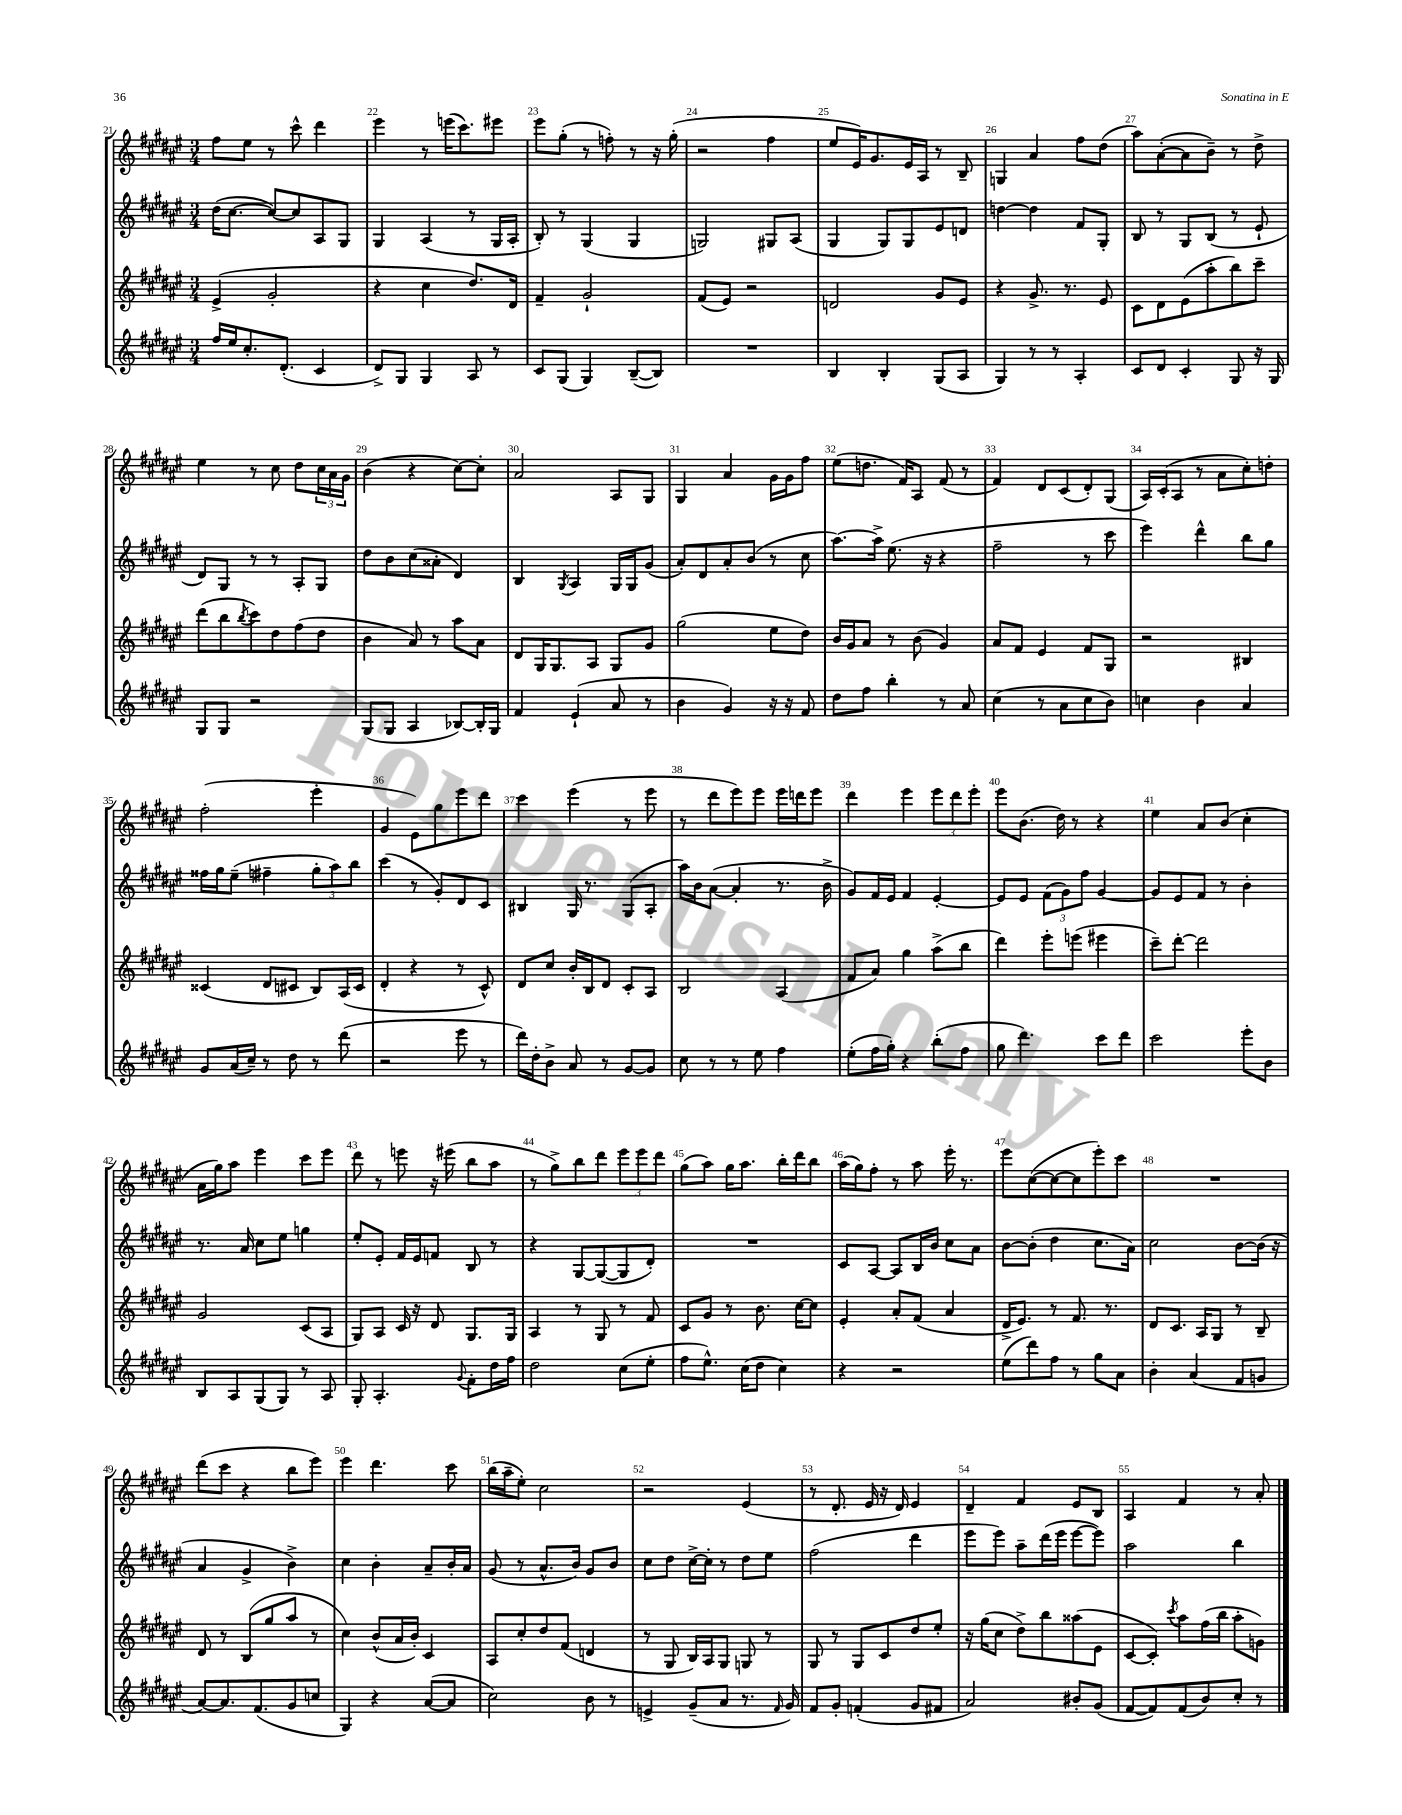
<<
\new StaffGroup <<
\new Staff = "s0" {
    \clef treble \key fis \major \numericTimeSignature \time 3/4
    fis''8 eis''8 r8 cis'''8-^ dis'''4 |
    eis'''4 r8 e'''16( cis'''8.) eis'''8 |
    eis'''8 gis''8-.( r8 f''8-.) r8 r16 gis''16-.( |
    r2 fis''4 |
    eis''8 eis'16) gis'8. eis'16 ais16 r8 b8-- |
    g4 ais'4 fis''8 dis''8( |
    ais''8) ais'8~-.( ais'8 b'8--) r8 dis''8-> |
    eis''4 r8 cis''8 dis''8 \tuplet 3/2 { cis''16 ais'16 gis'16 } |
    b'4( r4 cis''8~) cis''8-. |
    ais'2 ais8 gis8 |
    gis4 ais'4 gis'16 gis'16 fis''8 |
    eis''8( d''8. fis'16) ais8 fis'8( r8 |
    fis'4) dis'8 cis'8( dis'8-.) gis8( |
    ais16) cis'16-.( ais8 r8 ais'8 cis''8-.) d''8-. |
    fis''2-.( eis'''4-. |
    gis'4 eis'8) gis''8 eis'''8 dis'''8 |
    cis'''4 eis'''4( r8 eis'''8 |
    r8 dis'''8 eis'''8) eis'''8 eis'''16 d'''16 eis'''8 |
    dis'''4 eis'''4 \tuplet 3/2 { eis'''8 dis'''8 eis'''8-. } |
    eis'''8 b'8.( dis''16) r8 r4 |
    eis''4 ais'8 b'8( cis''4-. |
    ais'16 gis''16) ais''8 eis'''4 cis'''8 eis'''8 |
    dis'''8 r8 e'''8 r16 eis'''16( b''8 ais''8 |
    r8 gis''8->) b''8 dis'''8 \tuplet 3/2 { eis'''8 eis'''8 dis'''8 } |
    gis''8( ais''8) gis''16 ais''8. b''16-. dis'''16 b''8 |
    ais''16( gis''16) fis''8-. r8 ais''8 eis'''16-. r8. |
    eis'''8 cis''8~( cis''8~ cis''8 eis'''8-.) cis'''8 |
    R2. |
    dis'''8( cis'''8 r4 b''8 eis'''8) |
    eis'''4 dis'''4. cis'''8 |
    b''16( ais''16-- eis''8-.) cis''2 |
    r2 eis'4( |
    r8 dis'8.-. eis'16 r16 dis'16) eis'4 |
    dis'4-- fis'4 eis'8 b8 |
    ais4 fis'4 r8 ais'8-. \bar "|." |
}
\new Staff = "s1" {
    \clef treble \key fis \major \numericTimeSignature \time 3/4
    dis''16( cis''8.~ cis''8~) cis''8 ais8 gis8 |
    gis4 ais4( r8 gis16 ais16-. |
    b8-.) r8 gis4( gis4 |
    g2) gis8 ais8( |
    gis4 gis8) gis8 eis'8 d'8 |
    d''4~ d''4 fis'8 gis8-. |
    b8 r8 gis8 b8( r8 eis'8-! |
    dis'8) gis8 r8 r8 ais8-. gis8 |
    dis''8 b'8 cis''8( aisis'8-. dis'4) |
    b4 \acciaccatura { gis8 } ais4 gis16 gis16 gis'8( |
    ais'8-.) dis'8 ais'8-. b'8( r8 cis''8 |
    ais''8.~) ais''16-> eis''8.( r16 r4 |
    fis''2-- r8 cis'''8 |
    eis'''4) dis'''4-^ b''8 gis''8 |
    fisis''16 gis''16 eis''8--( fis''4-- \tuplet 3/2 { gis''8-. ais''8) b''8 } |
    cis'''4( r8 gis'8-.) dis'8 cis'8 |
    bis4 gis16 r8. gis8( ais8-. |
    ais''16) b'16 ais'8~( ais'4-. r8. b'16-> |
    gis'8) fis'16 eis'16 fis'4 eis'4~-. |
    eis'8 eis'8 \tuplet 3/2 { fis'8( gis'8) fis''8 } gis'4~ |
    gis'8 eis'8 fis'8 r8 b'4-. |
    r8. ais'16 cis''8 eis''8 g''4 |
    eis''8-. eis'8-. fis'16 eis'16 f'8 b8 r8 |
    r4 gis8~ gis8~( gis8 dis'8-.) |
    R2. |
    cis'8 ais8~ ais8 b16 b'16 cis''8 ais'8 |
    b'8~ b'8-.( dis''4 cis''8. ais'16) |
    cis''2 b'8~ b'16( r16 |
    ais'4 gis'4-> b'4->) |
    cis''4 b'4-. ais'8-- b'16-. ais'16 |
    gis'8( r8 ais'8.-^ b'16) gis'8 b'8 |
    cis''8 dis''8 cis''16~-> cis''16-. r8 dis''8 eis''8 |
    fis''2( dis'''4 |
    eis'''8 eis'''8) ais''8-- dis'''16( eis'''16 eis'''8~ eis'''8) |
    ais''2 b''4 \bar "|." |
}
\new Staff = "s2" {
    \clef treble \key fis \major \numericTimeSignature \time 3/4
    eis'4->( gis'2-. |
    r4 cis''4 dis''8.) dis'16 |
    fis'4-- gis'2-! |
    fis'8( eis'8) r2 |
    d'2 gis'8 eis'8 |
    r4 gis'8.-> r8. eis'8 |
    cis'8 dis'8 eis'8( ais''8-. b''8) cis'''8-- |
    dis'''8( b''8 \acciaccatura { b''8 } cis'''8) dis''8 fis''8( dis''8 |
    b'4 ais'8) r8 ais''8 ais'8 |
    dis'8 gis16 gis8. ais8 gis8 gis'8 |
    gis''2( eis''8 dis''8) |
    b'16 gis'16 ais'8 r8 b'8( gis'4) |
    ais'8 fis'8 eis'4 fis'8 gis8 |
    r2 bis4 |
    cisis'4( dis'8 cis'8 b8) ais16( cis'16 |
    dis'4-. r4 r8 cis'8-^) |
    dis'8 cis''8 b'16-. b16 dis'8 cis'8-. ais8 |
    b2 ais4( |
    fis'8 ais'8) gis''4 ais''8->( b''8 |
    dis'''4) eis'''8-. e'''8( eis'''4 |
    cis'''8--) dis'''8~-. dis'''2 |
    gis'2 cis'8( ais8 |
    gis8) ais8 cis'16 r16 dis'8 gis8. gis16 |
    ais4 r8 gis8 r8 fis'8 |
    cis'8 gis'8 r8 b'8. cis''16~ cis''8 |
    eis'4-. ais'8-. fis'8( ais'4 |
    dis'16-> eis'8.) r8 fis'8. r8. |
    dis'8 cis'8. ais16 gis8 r8 b8-- |
    dis'8 r8 b8( gis''8 ais''8 r8 |
    cis''4) b'8-^( ais'16 b'16-.) cis'4 |
    ais8 cis''8-. dis''8 fis'8( d'4 |
    r8 gis8 b16) ais16 gis8 g8 r8 |
    gis8 r8 gis8 cis'8 dis''8 eis''8-. |
    r16 gis''16( cis''8 dis''8->) b''8 aisis''8( eis'8 |
    cis'8~ cis'8-.) \acciaccatura { cis'''8 } ais''8 fis''16( b''16 ais''8-. g'8) \bar "|." |
}
\new Staff = "s3" {
    \clef treble \key fis \major \numericTimeSignature \time 3/4
    fis''16 eis''16 cis''8.-. dis'8.-.( cis'4 |
    dis'8->) gis8 gis4 ais8 r8 |
    cis'8 gis8( gis4) b8~--( b8) |
    R2. |
    b4 b4-. gis8( ais8 |
    gis4) r8 r8 ais4-. |
    cis'8 dis'8 cis'4-. gis8 r16 gis16 |
    gis8 gis8 r2 |
    gis8( gis8 ais4 bes8~) bes16-. gis16 |
    fis'4 eis'4-!( ais'8 r8 |
    b'4 gis'4) r16 r16 fis'8 |
    dis''8 fis''8 b''4-. r8 ais'8 |
    cis''4( r8 ais'8 cis''8 b'8) |
    c''4 b'4 ais'4 |
    gis'8 ais'16( cis''16--) r8 dis''8 r8 dis'''8( |
    r2 eis'''8 r8 |
    dis'''16) dis''16-. b'8-> ais'8 r8 gis'8~ gis'8 |
    cis''8 r8 r8 eis''8 fis''4 |
    eis''8-.( fis''16 gis''16-.) r4 b''8-.( fis''8 |
    gis''8 dis'''4.) cis'''8 dis'''8 |
    cis'''2 eis'''8-. b'8 |
    b8 ais8 gis8( gis8) r8 ais8 |
    gis8-. ais4.-. \appoggiatura { gis'8 } fis'8-. dis''16 fis''16 |
    dis''2 cis''8( eis''8-. |
    fis''8 eis''8.-^) cis''16( dis''8 cis''4) |
    r4 r2 |
    eis''8( dis'''8) fis''8 r8 gis''8 ais'8 |
    b'4-. ais'4( fis'8 g'8 |
    ais'8~) ais'8. fis'8.( gis'8 c''8 |
    gis4) r4 ais'8~( ais'8 |
    cis''2) b'8 r8 |
    e'4-> gis'8--( ais'8 r8. \grace { fis'16 } gis'16) |
    fis'8 gis'8-. f'4-.( gis'8 fis'8 |
    ais'2) bis'8-. gis'8( |
    fis'8~ fis'8) fis'8( b'8) cis''8-. r8 \bar "|." |
}
>>
>>
\layout { \context { \Score currentBarNumber = #21 \override BarNumber.break-visibility = ##(#f #t #t) barNumberVisibility = #all-bar-numbers-visible } }
